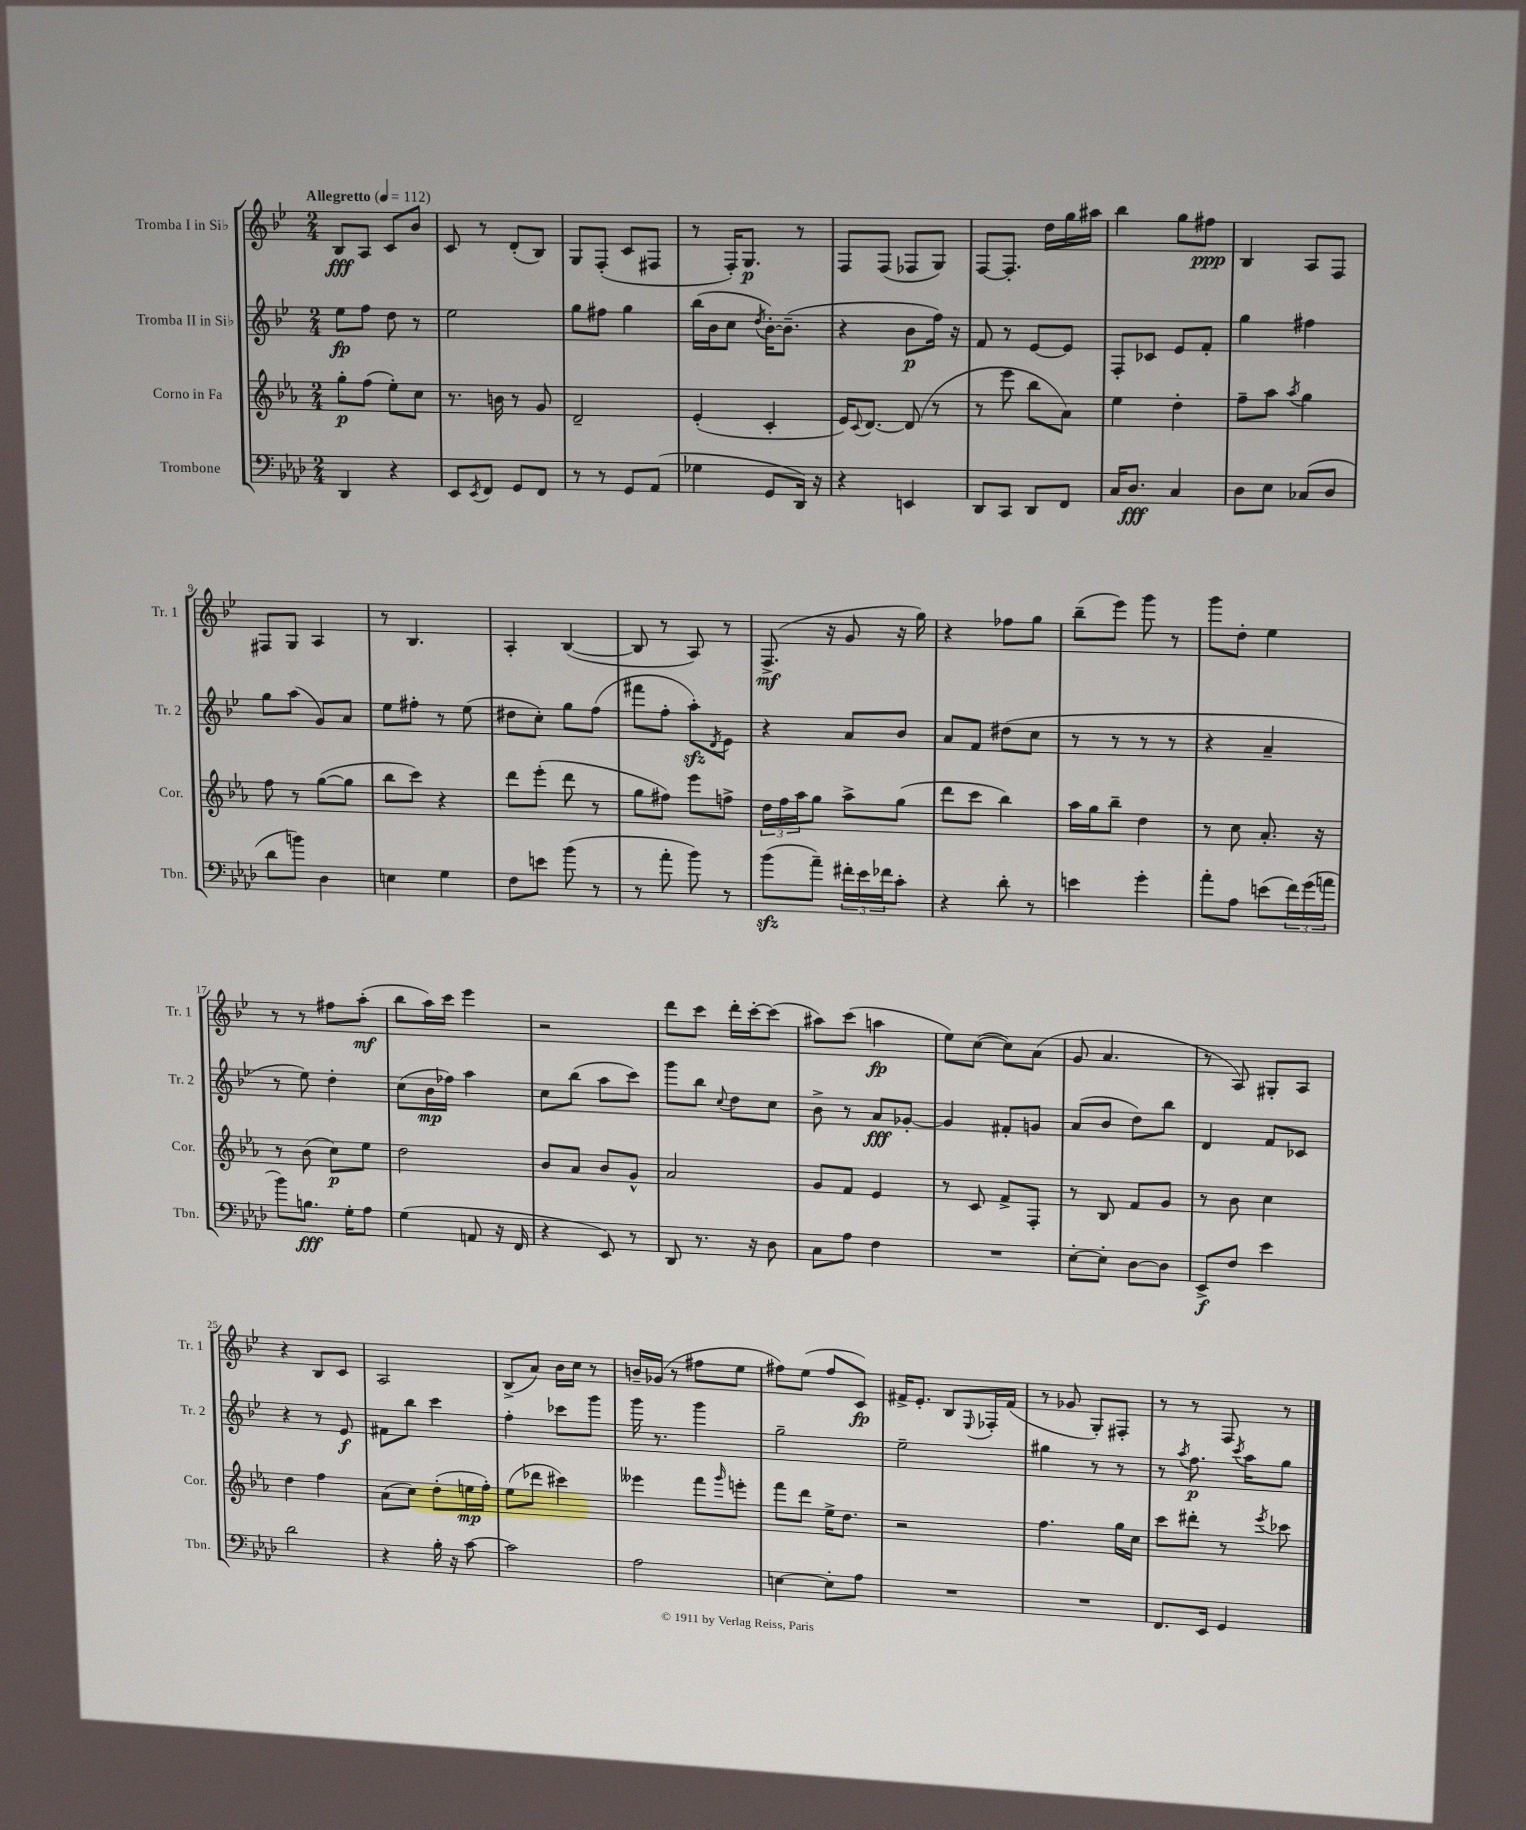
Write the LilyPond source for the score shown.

<<
\new StaffGroup <<
\new Staff = "s0" \with { instrumentName = "Tromba I in Sib" shortInstrumentName = "Tr. 1" } {
    \clef treble \key bes \major \numericTimeSignature \time 2/4 \tempo "Allegretto" 4 = 112
    bes8\fff a8 c'8 bes'8 |
    c'8 r8 d'8-.( bes8) |
    g8 f8-.( c'8 fis8 |
    r8 f16-.) g8.\p r8 |
    f8 f8( fes8 g8) |
    f8~ f8.-. d''16 g''16 ais''16 |
    bes''4 g''8 fis''8\ppp |
    bes4 a8 f8 |
    fis8 g8 a4 |
    r8 bes4. |
    a4-. bes4~( |
    bes8 r8 a8) r8 |
    f8.->\mf( r16 g'8 r16 g''16) |
    r4 fes''8 g''8 |
    bes''8--( ees'''8) g'''8 r8 |
    g'''8 d''8-. ees''4 |
    r8 r8 fis''8 a''8-.\mf( |
    bes''8 a''16) c'''16 ees'''4 |
    r2 |
    d'''8 c'''8 d'''16-. c'''16~-. c'''8( |
    ais''8) c'''8( a''4\fp |
    ees''8) c''8~( c''8) a'8( |
    g'8 a'4. |
    r8 a8) gis8-. a8 |
    r4 bes8 c'8 |
    a2 |
    bes8->( a'8) bes'16 c''16 r8 |
    b'16-- ges'16( r8 fis''8 ees''8 |
    fis''8) ees''8( fis''8 c'8\fp) |
    fis'16-> ees'8.-. bes8 \appoggiatura { ees8 } fes16-. fis'16( |
    r8 ges'8 g8-.) fis8-. |
    r8 r8 f8 r8 \bar "|." |
}
\new Staff = "s1" \with { instrumentName = "Tromba II in Sib" shortInstrumentName = "Tr. 2" } {
    \clef treble \key bes \major \numericTimeSignature \time 2/4
    ees''8\fp f''8 d''8 r8 |
    ees''2 |
    g''8 fis''8 g''4 |
    bes''16( bes'16 c''8 \acciaccatura { d''8 } bes'16~-.) bes'8.--( |
    r4 bes'8\p f''16) r16 |
    f'8 r8 ees'8~ ees'8 |
    f8-. ces'8 ees'8 f'8-. |
    g''4 fis''4 |
    g''8 a''8( g'8) a'8 |
    ees''8 fis''8-. r8 ees''8( |
    dis''8 c''8-.) g''8 f''8( |
    fis'''8 f''8-. a''8-.\sfz) \acciaccatura { d'8 } ees'8 |
    r4 a'8 bes'8 |
    a'8 f'8 dis''8( c''8 |
    r8 r8 r8 r8 |
    r4 a'4-- |
    r8 ees''8) d''4-. |
    c''8( bes'16\mp fes''16) a''4 |
    c''8 bes''8( a''8 c'''8) |
    g'''8 bes''8 \appoggiatura { c''8 } d''8 c''8 |
    bes'8-> r8 a'8\fff ges'8~-. |
    ges'4 fis'8-. g'8 |
    a'8( bes'8 d''8) bes''8 |
    d'4 f'8 ces'8 |
    r4 r8 ees'8\f |
    fis'8 bes''8 c'''4 |
    f''4-. ces'''8 g'''8 |
    g'''16 r8. g'''4 |
    g''2-- |
    ees''2-- |
    gis''4 r8 r8 |
    r8 \acciaccatura { a''8 } f''8.\p \acciaccatura { c'''8 } a''16 g''8 \bar "|." |
}
\new Staff = "s2" \with { instrumentName = "Corno in Fa" shortInstrumentName = "Cor." } {
    \clef treble \key ees \major \numericTimeSignature \time 2/4
    g''8-.\p f''8( ees''8-.) c''8 |
    r8. b'16 r8 g'8 |
    d'2-- |
    ees'4-.( c'4-. |
    ees'16) \appoggiatura { c'8 } d'8.~ d'8( r8 |
    r8 ees'''8 bes''8 aes'8) |
    ees''4 d''4-. |
    f''8-- aes''8 \acciaccatura { aes''8 } g''4 |
    f''8 r8 g''8~( g''8 |
    bes''8 c'''8) r4 |
    d'''8 ees'''8-.( d'''8 r8 |
    g''8 fis''8) ees'''8 f''8-> |
    \tuplet 3/2 { d''16 f''16 aes''16 } g''8 aes''8-> g''8( |
    d'''8 c'''8 bes''4) |
    aes''16 g''16 bes''8-- d''4 |
    r8 c''8 aes'8.-. r16 |
    r8 bes'8( c''8\p) ees''8 |
    d''2 |
    bes'8 aes'8 bes'8 g'8-^ |
    aes'2 |
    g'8 f'8 ees'4 |
    r8 c'8 f'8-> f8-. |
    r8 bes8 f'8 g'8 |
    r8 bes'8 c''4 |
    d''4 f''4 |
    aes'8( c''8) d''8-.( e''16\mp f''16-.) |
    ees''8( des'''8 cis'''4) |
    eeses'''4 f'''8 \grace { g'''16 } e'''8-. |
    f'''8 d'''8 ees''16-> d''8. |
    r2 |
    f''4. g''16 c''16 |
    c'''8 dis'''8-. r8 \acciaccatura { ees'''8 } ces'''8 \bar "|." |
}
\new Staff = "s3" \with { instrumentName = "Trombone" shortInstrumentName = "Tbn." } {
    \clef bass \key aes \major \numericTimeSignature \time 2/4
    des,4 r4 |
    ees,8 \acciaccatura { ees,8 } f,8 g,8 f,8 |
    r8 r8 g,8 aes,8( |
    ges4 g,8 des,16) r16 |
    r4 e,4 |
    des,8 c,8 des,8 f,8 |
    c16 des8.\fff c4 |
    des8 ees8 ces8( des8 |
    des'8 b'8) des4 |
    e4 g4 |
    f8 e'8 bes'8( r8 |
    r8 aes'8-. bes'8) r8 |
    bes'8\sfz( aes'8--) \tuplet 3/2 { fis'16-. ees'16 fes'16 } c'8-. |
    r4 des'8-. r8 |
    e'4 g'4-. |
    aes'8-. aes8 e'8( \tuplet 3/2 { f'16) g'16( a'16 } |
    bes'8) b8.\fff g16-. aes8 |
    g4( a,8 r16 f,16 |
    r4 ees,8) r8 |
    des,8 r8. r16 des8 |
    c8 aes8 f4 |
    R2 |
    ees8~-. ees8-. des8~ des8 |
    ees,8->\f f8 ees'4 |
    des'2 |
    r4 bes16-. r16 c'8~ |
    c'2 |
    aes2 |
    e4~ e8-. aes8 |
    R2 |
    R2 |
    f,8. ees,16 g,4 \bar "|." |
}
>>
>>
